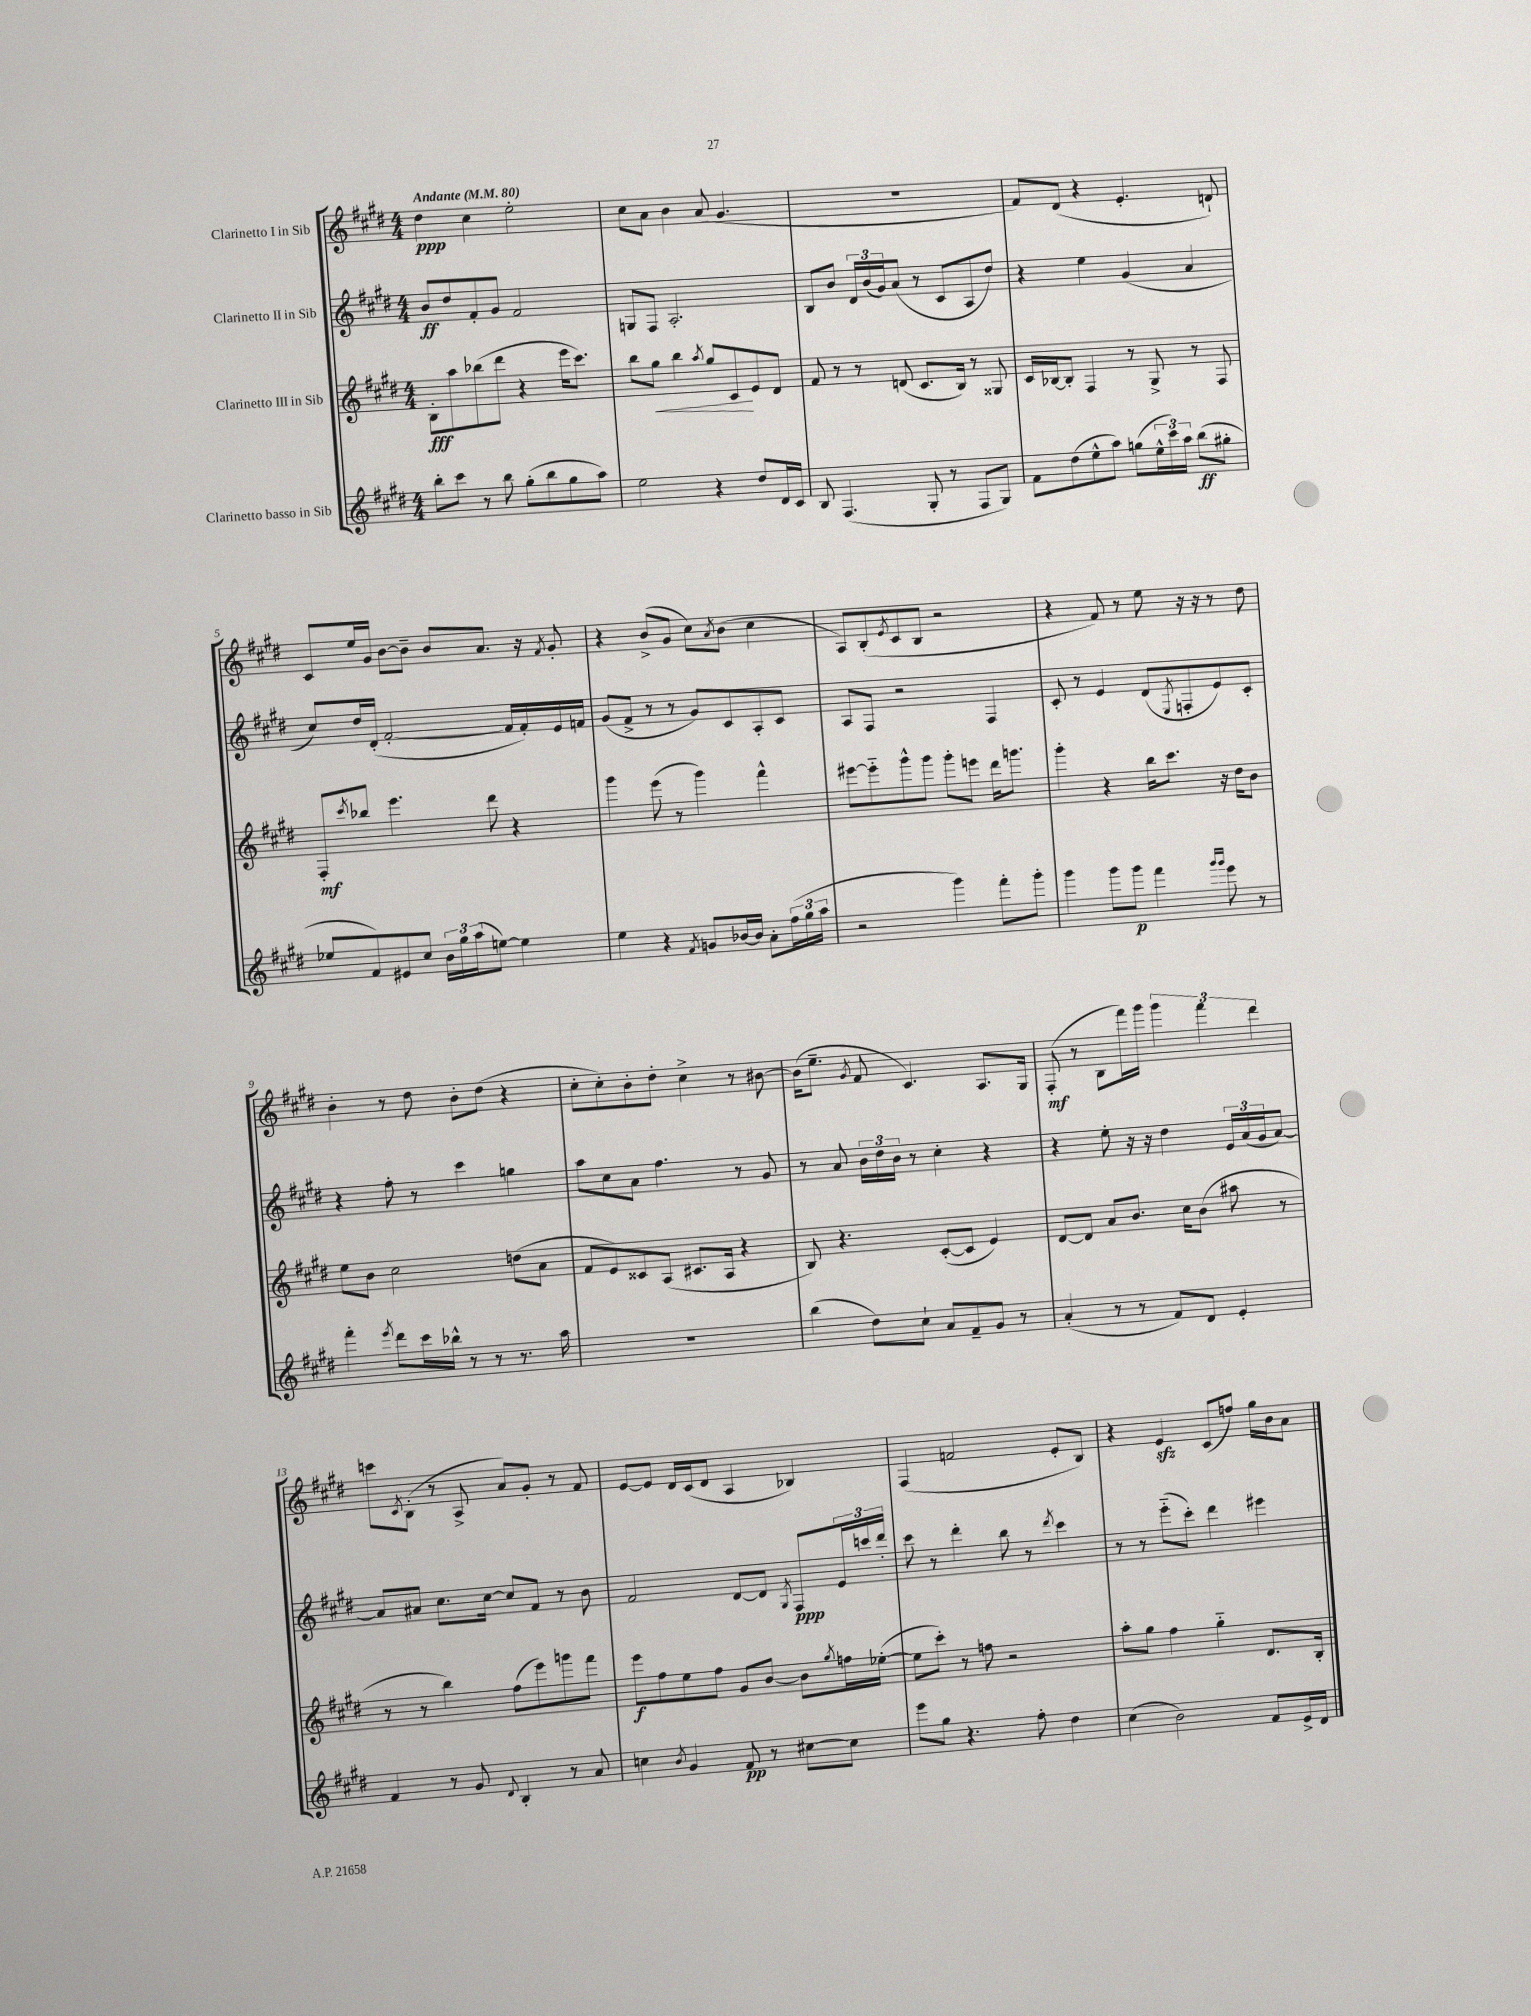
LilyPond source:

<<
\new StaffGroup <<
\new Staff = "s0" \with { instrumentName = "Clarinetto I in Sib" } {
    \clef treble \key e \major \numericTimeSignature \time 4/4 \tempo "Andante" 4 = 80
    dis''4\ppp cis''4 e''2-. |
    cis''8 a'8 b'4 a'8( gis'4. |
    R1 |
    fis'8) dis'8( r4 e'4.-. d'8-!) |
    cis'8 e''16 gis'16 b'8~ b'8-- b'8 a'8. r16 \acciaccatura { fis'8 } gis'8-. |
    r4 b'8->( gis'8 cis''8) \acciaccatura { a'8 } b'8( cis''4 |
    a8) b8-.( \acciaccatura { e'8 } cis'8 b8 r2 |
    r4 fis'8) r8 e''8 r16 r16 r8 dis''8 |
    b'4-. r8 dis''8 b'8-. dis''8( r4 |
    cis''8-. cis''8-.) b'8-. dis''8-. cis''4-> r8 bis'8~ |
    bis'16( e''8.-- \acciaccatura { gis'8 } fis'8 cis'4.) a8. gis16 |
    fis8-.\mf( r8 b8 fis'''16) gis'''16 \tuplet 3/2 { gis'''4 fis'''4 dis'''4 } |
    c'''8 \acciaccatura { cis'8 } b8-.( r8 a8-> a'8) gis'8-. r8 fis'8 |
    e'8~ e'8 dis'16 cis'16( dis'8 a4 bes4) |
    fis4( f'2 e'8-. b8) |
    r4 e'4\sfz cis'8( f''8) gis''16 b'16 a'8 \bar "|." |
}
\new Staff = "s1" \with { instrumentName = "Clarinetto II in Sib" } {
    \clef treble \key e \major \numericTimeSignature \time 4/4
    b'8\ff dis''8 fis'8-. gis'8 fis'2 |
    g8 fis8 a2.-. |
    b8 b'8 \tuplet 3/2 { dis'16 b'16( gis'16) } a'8( r8 cis'8 a8 dis''8) |
    r4 e''4 gis'4( a'4 |
    cis''8) dis''16 dis'16-.( fis'2~-. fis'16 fis'16-.) e'16 f'16 |
    gis'8( fis'8-> r8 r8 gis'8) cis'8 a8-. cis'8 |
    a8 fis8 r2 fis4 |
    cis'8-. r8 e'4 dis'8( \acciaccatura { e8 } f8-. e'8) cis'8-. |
    r4 fis''8-. r8 cis'''4 g''4 |
    a''8 cis''8 a'8 fis''4. r8 gis'8 |
    r8 a'8 \tuplet 3/2 { b'16 dis''16 b'16 } r8 cis''4-. r4 |
    r4 e''8-. r16 r16 dis''4 \tuplet 3/2 { e'16 a'16( gis'16 } a'8~) |
    a'8 ais'8 cis''8. cis''16~ cis''8 fis'8 r8 b'8 |
    fis'2 dis'8~ dis'8 \acciaccatura { gis8 } fis8\ppp \tuplet 3/2 { e'16 c'''16 dis'''16-. } |
    cis'''8 r8 dis'''4-. b''8 r8 \acciaccatura { dis'''8 } cis'''4 |
    r8 r8 e'''8-_( cis'''8-.) dis'''4 eis'''4 \bar "|." |
}
\new Staff = "s2" \with { instrumentName = "Clarinetto III in Sib" } {
    \clef treble \key e \major \numericTimeSignature \time 4/4
    b8-.\fff a''8 bes''8( dis'''8 r4 e'''16 cis'''8.) |
    b''8 gis''8\< b''4 \acciaccatura { a''8 } gis''8 cis'8\! e'8 dis'8 |
    fis'8 r8 r8 d'8( cis'8. b16) r8 gisis8 |
    cis'16 bes16~ bes8-. fis4 r8 gis8-> r8 fis8 |
    fis8-.\mf \acciaccatura { cis'''8 } bes''8 e'''4. dis'''8 r4 |
    gis'''4 e'''8( r8 gis'''4) fis'''4-^ |
    eis'''8~ eis'''8-_ gis'''8-^ gis'''8 gis'''8-. e'''8 dis'''16 g'''8. |
    gis'''4-. r4 b''16 cis'''8. r16 dis''16 b'8 |
    e''8 b'8 cis''2 d''8( a'8 |
    fis'8 e'8) cisis'8 a8( cis'8. a16 r4 |
    b8) r4. cis'8~-.( cis'8 e'4) |
    dis'8~ dis'8 a'8 b'8. cis''16 b'8( ais''8 r8 |
    r8 r8 b''4) fis''8( e'''8) g'''8 fis'''8 |
    e'''8\f fis''8 e''8 fis''8 gis'8 b'8~ b'8 \acciaccatura { gis''8 } f''16 ees''16~-.( |
    ees''8 cis'''8-.) r8 f''8 r2 |
    a''8-. gis''8 fis''4 gis''4-_ dis'8. b16-. \bar "|." |
}
\new Staff = "s3" \with { instrumentName = "Clarinetto basso in Sib" } {
    \clef treble \key e \major \numericTimeSignature \time 4/4
    b''8-. cis'''8 r8 b''8 gis''8-.( b''8 gis''8 a''8) |
    e''2 r4 dis''8 dis'16 cis'16 |
    b8 fis4.( gis8-. r8 fis8 gis8) |
    fis'8 dis''8( e''8-^ a''8) g''8( \tuplet 3/2 { e''16-^ cis'''16) a''16 } b''8\ff( gis''8-. |
    ees''8 fis'8) eis'8 cis''8 \tuplet 3/2 { b'16 gis''16 a''16( } e''8~) e''4 |
    e''4 r4 \acciaccatura { fis'8 } g'8 bes'16~ bes'16 a'8-. \tuplet 3/2 { fis''16( gis''16 a''16 } |
    r2 gis'''4) fis'''8-. gis'''8-. |
    gis'''4 gis'''8 gis'''8\p fis'''4 \grace { gis'''16 gis'''16 } e'''8 r8 |
    fis'''4-. \acciaccatura { e'''8 } dis'''8 cis'''16 bes''16-^ r8 r8 r8. a''16 |
    R1 |
    b''4( dis''8) cis''8-! a'8 fis'8-- gis'8 r8 |
    a'4-.( r8 r8 fis'8) dis'8 e'4-. |
    fis'4 r8 gis'8 \appoggiatura { dis'8 } b4-. r8 a'8 |
    c''4 \acciaccatura { b'8 } gis'4 fis'8\pp r8 cis''8~ cis''8 |
    e'''8 gis''8 r4. fis''8-. dis''4 |
    cis''4( b'2) fis'8 e'16-> dis'16 \bar "|." |
}
>>
>>
